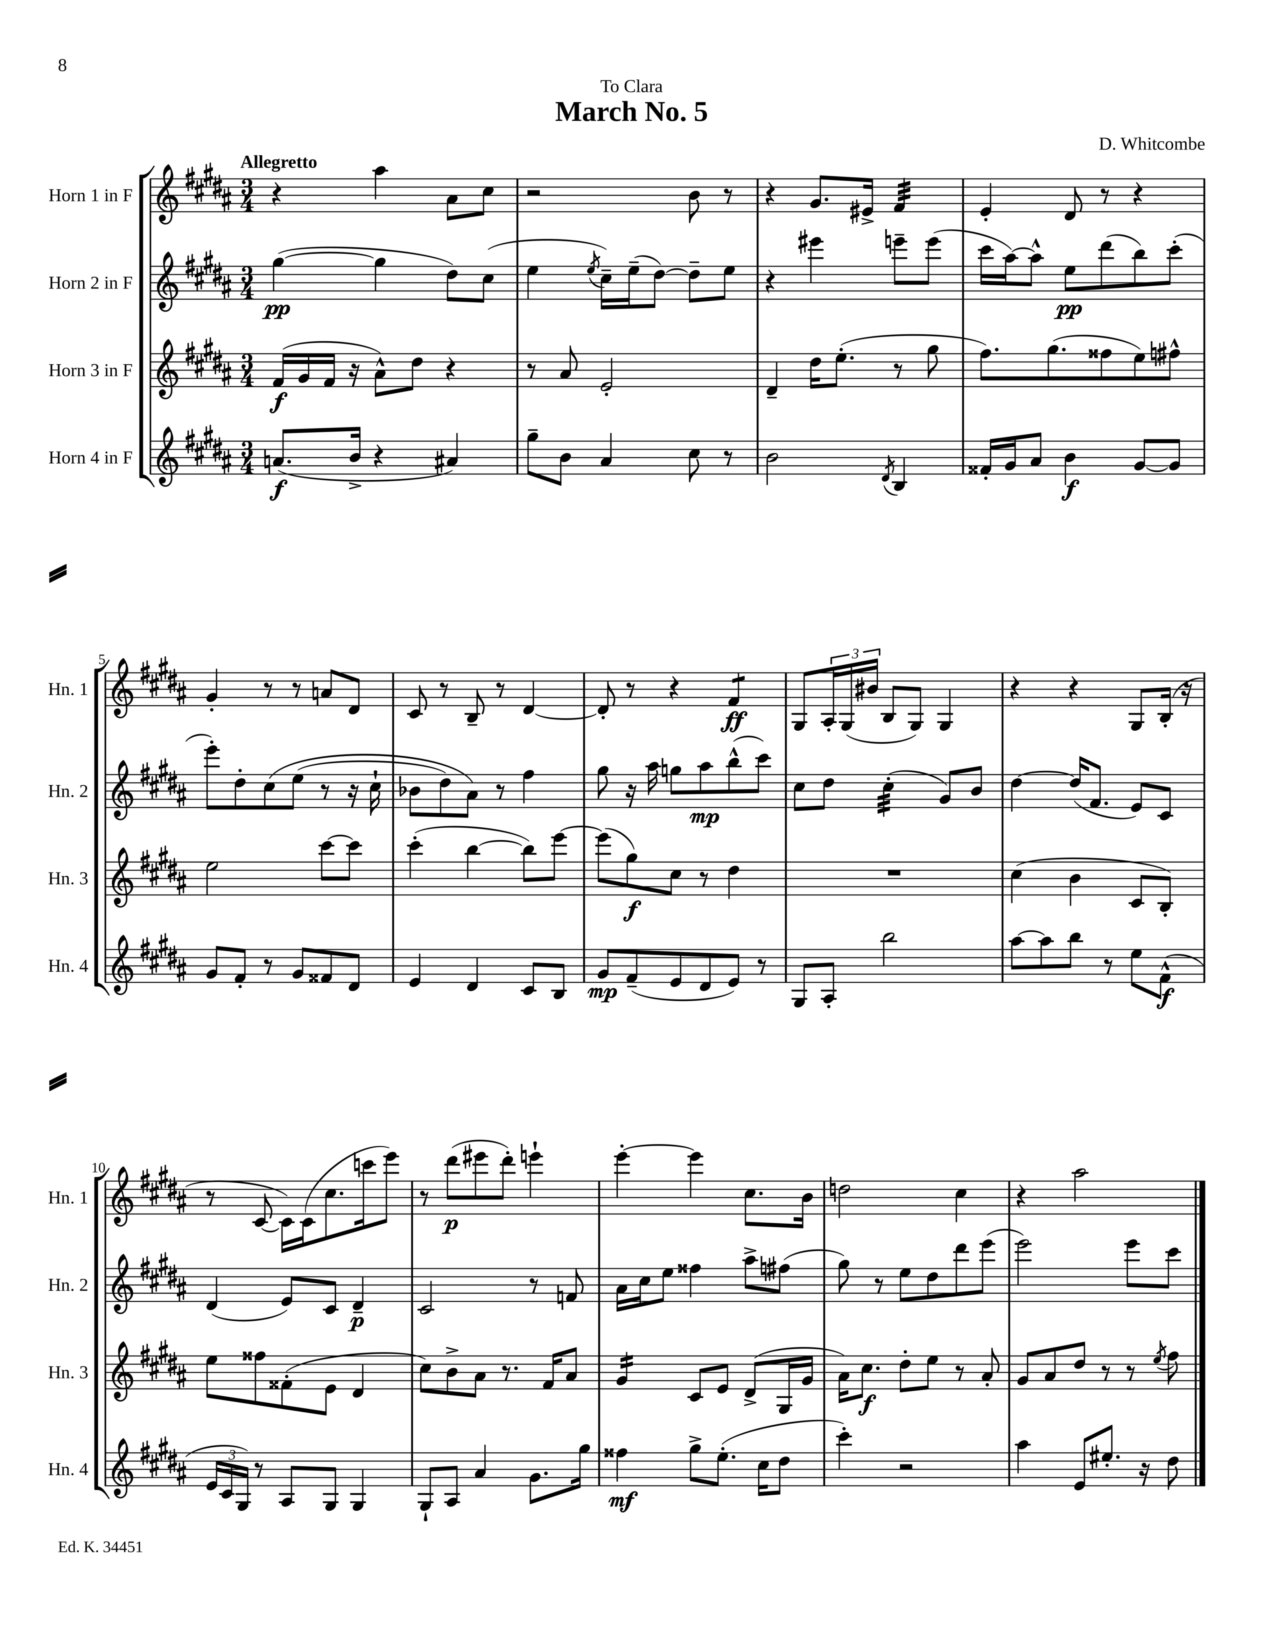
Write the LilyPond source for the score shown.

\header { title = "March No. 5" composer = "D. Whitcombe" dedication = "To Clara" }
<<
\new StaffGroup <<
\new Staff = "s0" \with { instrumentName = "Horn 1 in F" shortInstrumentName = "Hn. 1" } {
    \clef treble \key b \major \numericTimeSignature \time 3/4 \tempo "Allegretto"
    r4 ais''4 ais'8 cis''8 |
    r2 b'8 r8 |
    r4 gis'8. eis'16-> fis'4:32 |
    e'4-. dis'8 r8 r4 |
    gis'4-. r8 r8 a'8 dis'8 |
    cis'8 r8 b8-- r8 dis'4~ |
    dis'8-. r8 r4 fis'4:8\ff |
    gis8 \tuplet 3/2 { ais16-. gis16( bis'16 } b8 gis8) gis4 |
    r4 r4 gis8 b16-.( r16 |
    r8 cis'8~ cis'16) cis'16( cis''8. c'''16 e'''8) |
    r8 dis'''8\p( eis'''8 dis'''8-.) e'''4-! |
    e'''4~-. e'''4 cis''8. b'16 |
    d''2 cis''4 |
    r4 ais''2 \bar "|." |
}
\new Staff = "s1" \with { instrumentName = "Horn 2 in F" shortInstrumentName = "Hn. 2" } {
    \clef treble \key b \major \numericTimeSignature \time 3/4
    gis''4~\pp( gis''4 dis''8) cis''8( |
    e''4 \acciaccatura { e''8 } cis''16--) e''16--( dis''8~) dis''8-- e''8 |
    r4 eis'''4 e'''8-- e'''8( |
    cis'''16 ais''16~) ais''8-^ e''8\pp dis'''8( b''8) cis'''8-.( |
    e'''8-.) dis''8-. cis''8\( e''8( r8 r16 cis''16-! |
    bes'8 dis''8) ais'8\) r8 fis''4 |
    gis''8 r16 ais''16 g''8 ais''8\mp b''8-^( cis'''8) |
    cis''8 dis''8 cis''4:32-.( gis'8) b'8 |
    dis''4~ dis''16( fis'8. e'8) cis'8 |
    dis'4( e'8) cis'8 dis'4--\p |
    cis'2 r8 f'8 |
    ais'16 cis''16 e''8 fisis''4 ais''8-> fis''8( |
    gis''8) r8 e''8 dis''8 dis'''8 e'''8( |
    e'''2) e'''8 cis'''8 \bar "|." |
}
\new Staff = "s2" \with { instrumentName = "Horn 3 in F" shortInstrumentName = "Hn. 3" } {
    \clef treble \key b \major \numericTimeSignature \time 3/4
    fis'16\f( gis'16 fis'16 r16 ais'8-^) dis''8 r4 |
    r8 ais'8 e'2-. |
    dis'4-- dis''16 e''8.-.( r8 gis''8 |
    fis''8.) gis''8.( fisis''8 e''8) fis''8-^ |
    e''2 cis'''8~ cis'''8 |
    cis'''4-.( b''4~ b''8) e'''8~ |
    e'''8( gis''8\f) cis''8 r8 dis''4 |
    R2. |
    cis''4( b'4 cis'8 b8-.) |
    e''8 fisis''8 fisis'8-.( e'8 dis'4 |
    cis''8) b'8-> ais'8 r8. fis'16 ais'8 |
    gis'4:16 cis'8 e'8 dis'8->( gis16 gis'16 |
    ais'16) cis''8.\f dis''8-. e''8 r8 ais'8-. |
    gis'8 ais'8 dis''8 r8 r8 \acciaccatura { e''8 } fis''8 \bar "|." |
}
\new Staff = "s3" \with { instrumentName = "Horn 4 in F" shortInstrumentName = "Hn. 4" } {
    \clef treble \key b \major \numericTimeSignature \time 3/4
    a'8.\f( b'16-> r4 ais'4) |
    gis''8-- b'8 ais'4 cis''8 r8 |
    b'2 \acciaccatura { dis'8 } b4 |
    fisis'16-. gis'16 ais'8 b'4\f gis'8~ gis'8 |
    gis'8 fis'8-. r8 gis'8 fisis'8 dis'8 |
    e'4 dis'4 cis'8 b8 |
    gis'8\mp fis'8--( e'8 dis'8 e'8) r8 |
    gis8 ais8-. b''2 |
    ais''8~ ais''8 b''8 r8 e''8 fis'8-^\f( |
    \tuplet 3/2 { e'16 cis'16 gis16) } r8 ais8 gis8 gis4 |
    gis8-! ais8 ais'4 gis'8. gis''16 |
    fisis''4\mf gis''8-> e''8.-.( cis''16 dis''8 |
    cis'''4-.) r2 |
    ais''4 e'8 eis''8.-. r16 dis''8 \bar "|." |
}
>>
>>
